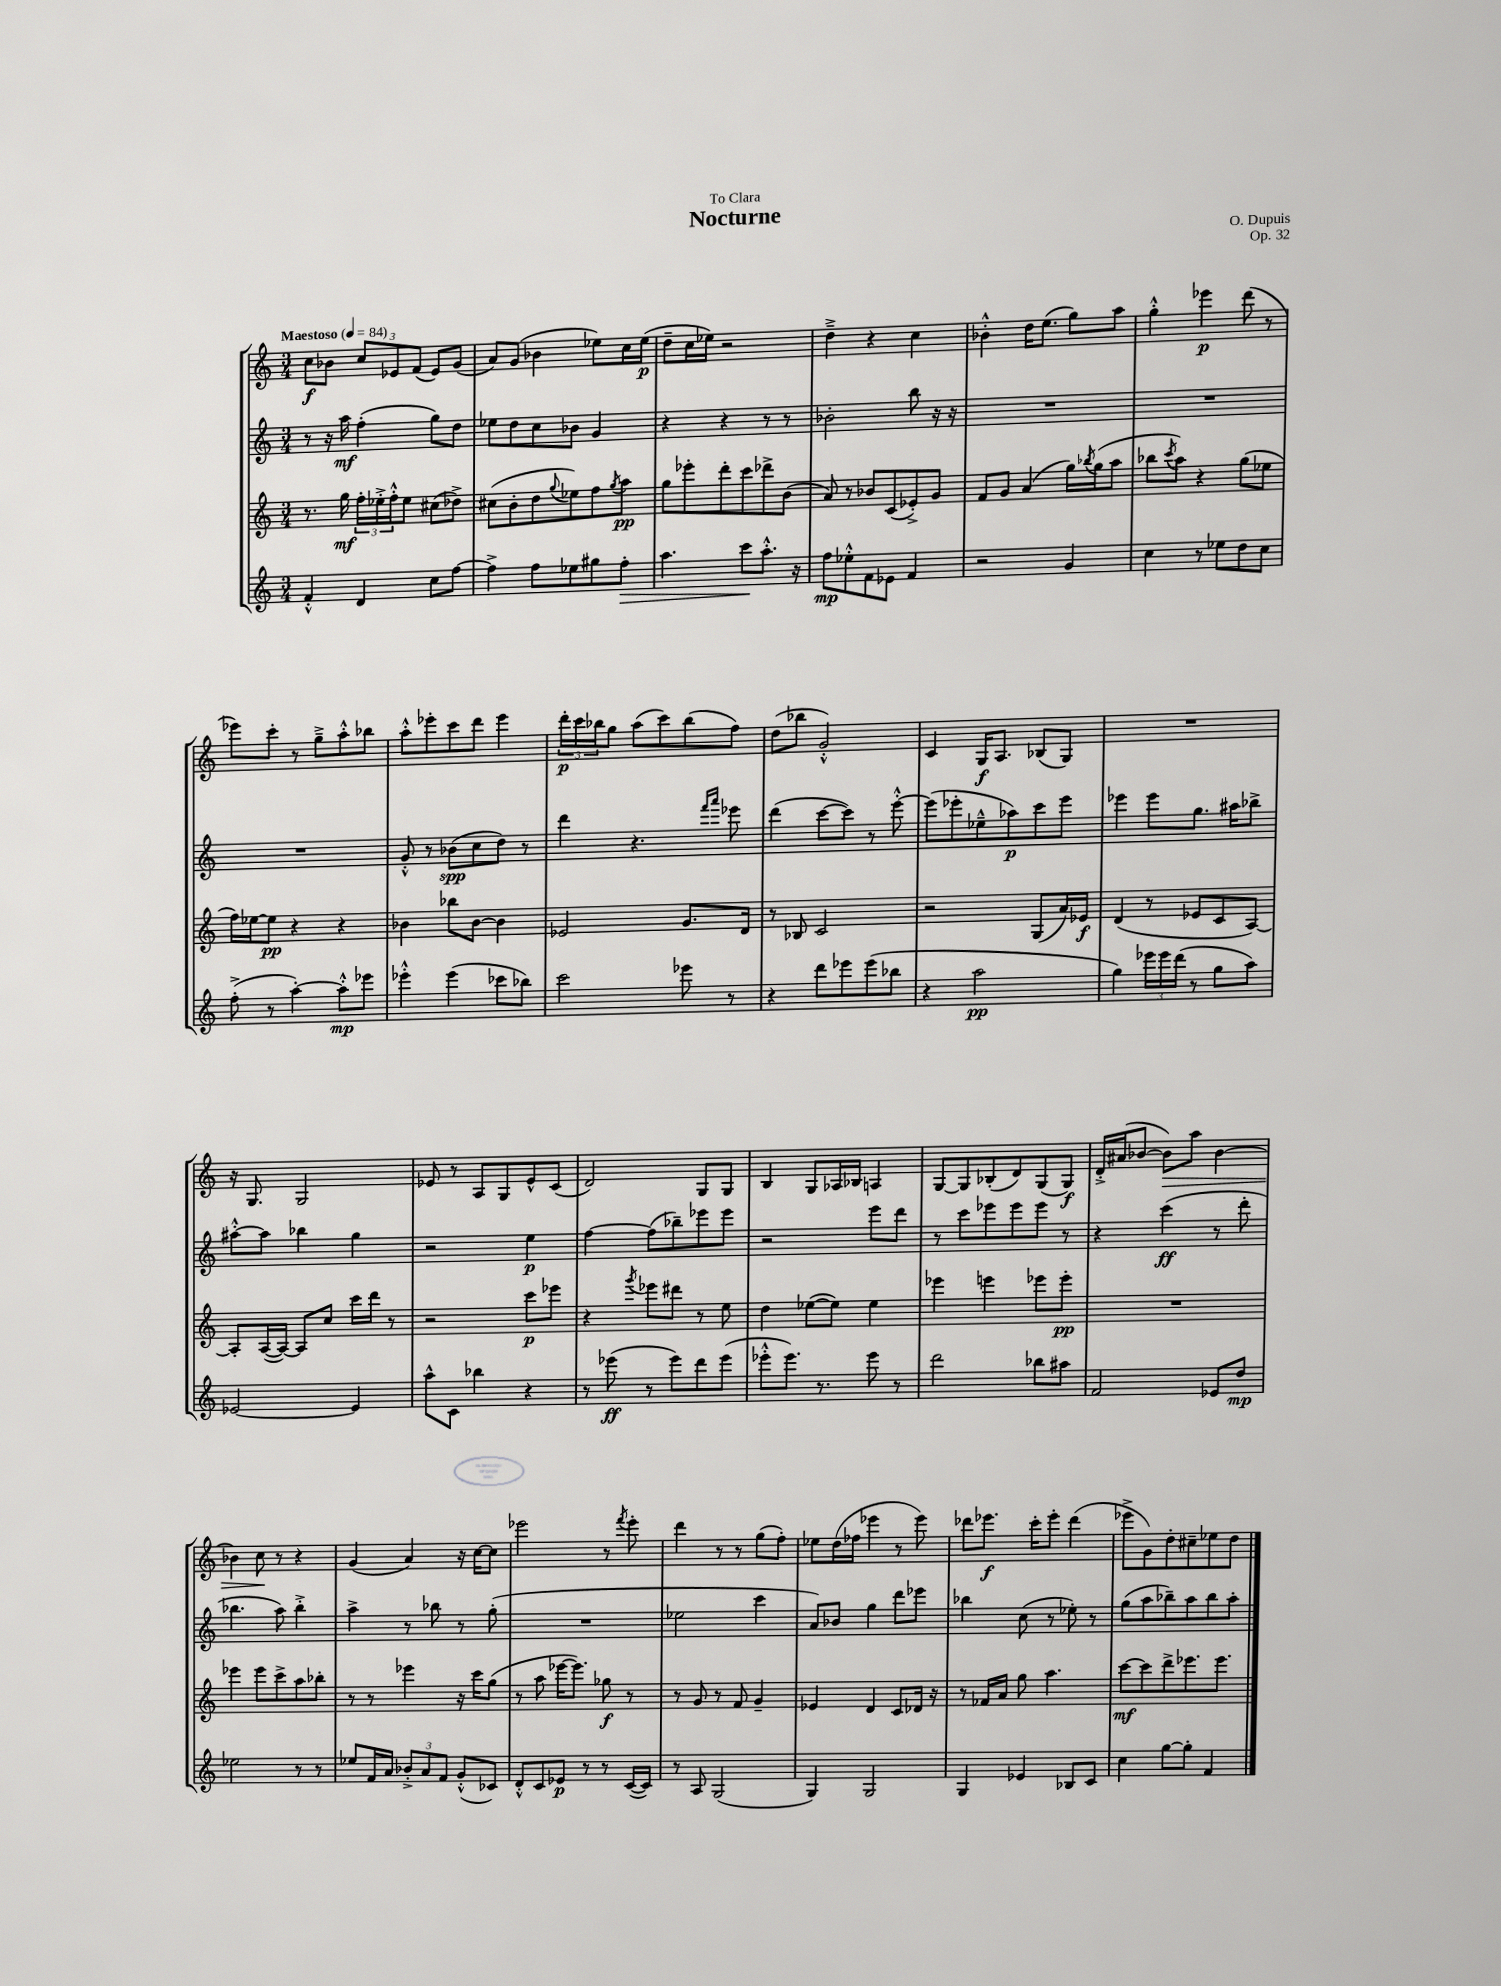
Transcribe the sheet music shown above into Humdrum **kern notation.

**kern	**dynam	**kern	**dynam	**kern	**dynam	**kern	**dynam
*part4	*part4	*part3	*part3	*part2	*part2	*part1	*part1
*staff4	*staff4	*staff3	*staff3	*staff2	*staff2	*staff1	*staff1
*clefG2	*	*clefG2	*	*clefG2	*	*clefG2	*
*k[]	*	*k[]	*	*k[]	*	*k[]	*
*M3/4	*	*M3/4	*	*M3/4	*	*M3/4	*
*MM84	*	*MM84	*	*MM84	*	*MM84	*
=1	=1	=1	=1	=1	=1	=1	=1
!	!	!	!	!	!	!LO:TX:a:B:t=Maestoso	!
4f'^^/	.	8.r	.	8r	.	8cc\L	f
.	.	.	.	16r	.	8b-X\J	.
.	.	16gg\	mf	16aa\	mf	.	.
4d/	.	24ff'\LL	.	(4ff'\	.	12cc/L	.
.	.	24ee-X'^\	.	.	.	.	.
.	.	24ff'^^\J	.	.	.	12e-X/	.
.	.	8ee-\J	.	.	.	.	.
.	.	.	.	.	.	(12f/J	.
8cc\L	.	(8cc#X\L	.	8gg\L)	.	8e-/L)	.
[8ff\J	.	8dd-X^\J)	.	8dd\J	.	(8g/J	.
=2	=2	=2	=2	=2	=2	=2	=2
4ff^\]	.	(8cc#X\L	.	8ee-X\L	.	8a/L)	.
.	.	8b'\	.	8dd\	.	(8g/J	.
8ff\L	.	8dd\	.	8cc\	.	4b-X\	.
.	.	8qqgg/	.	.	.	.	.
8ee-X\	.	8ee-X\)	.	8b-X\J	.	.	.
8gg#X\	.	8ff\	.	4g/	.	8ee-X\L)	.
.	.	8qgg/	.	.	.	.	.
!	!LO:HP:b	!	!	!	!	!	!
8ff'\J	>	8aa\J	pp	.	.	16cc\L	.
.	.	.	.	.	.	(16ee-\JJ	p
=3	=3	=3	=3	=3	=3	=3	=3
4.aa\	.	8gg\L	.	4r	.	8dd~\L	.
.	.	8eee-X'\	.	.	.	16cc\L	.
.	.	.	.	.	.	16ee-X\JJ)	.
.	.	8ddd'\	.	4r	.	2r	.
8ccc\L	.	8ccc\	.	.	.	.	.
8.aa'^^\J	]	8ddd-X^\	.	8r	.	.	.
.	.	(8b\J	.	8r	.	.	.
16r	.	.	.	.	.	.	.
=4	=4	=4	=4	=4	=4	=4	=4
8ff\L	mp	8a/)	.	2b-X'\	.	4dd~^\	.
8ee-X'^^\	.	8r	.	.	.	.	.
8f\	.	8b-X/L	.	.	.	4r	.
8e-X\J	.	(8c/	.	.	.	.	.
4f/	.	8e-X'^/)	.	8bb\	.	4cc\	.
.	.	8g/J	.	16r	.	.	.
.	.	.	.	16r	.	.	.
=5	=5	=5	=5	=5	=5	=5	=5
2r	.	8f/L	.	2.r	.	4b-X'^^\	.
.	.	8g/J	.	.	.	.	.
.	.	(4a/	.	.	.	16dd\KL	.
.	.	.	.	.	.	(8.ee\J	.
4g/	.	16gg\LL)	.	.	.	8gg\L)	.
.	.	8qbb-X/	.	.	.	.	.
.	.	(16gg\J	.	.	.	.	.
.	.	8aa\J	.	.	.	8aa\J	.
=6	=6	=6	=6	=6	=6	=6	=6
4cc\	.	8bb-X\L	.	2.r	.	4gg'^^\	.
.	.	8qccc/	.	.	.	.	.
.	.	8aa\J)	.	.	.	.	.
8r	.	4r	.	.	.	4eee-X\	p
8ee-X\L	.	.	.	.	.	.	.
8dd\	.	(8gg\L	.	.	.	(8ddd\	.
8cc\J	.	8ee-X\J	.	.	.	8r	.
!!LO:LB:g=z
=7	=7	=7	=7	=7	=7	=7	=7
(8ff'^\	.	16ff\LL)	.	2.r	.	8eee-X\L)	.
.	.	[16ee-X\J	.	.	.	.	.
8r	.	8ee-\J]	pp	.	.	8ccc'\J	.
[4aa'\)	.	4r	.	.	.	8r	.
.	.	.	.	.	.	8gg~^\L	.
8aa'^^\L]	mp	4r	.	.	.	8aa'^^\	.
8eee-X\J	.	.	.	.	.	8bb-X\J	.
=8	=8	=8	=8	=8	=8	=8	=8
4eee-X'^^\	.	4b-X\	.	8g'^^/	.	8aa'^^\L	.
.	.	.	.	8r	.	8eee-X'\	.
(4eee-\	.	8bb-X\L	.	(8b-X\L	spp	8ccc\	.
.	.	[8b-\J	.	8cc\	.	8ddd\J	.
8ccc-X\L	.	4b-\]	.	8dd\J)	.	4eee-\	.
8bb-X\J)	.	.	.	8r	.	.	.
=9	=9	=9	=9	=9	=9	=9	=9
2ccc\	.	2e-X/	.	4ddd\	.	24ddd'\LL	p
.	.	.	.	.	.	24ccc\	.
.	.	.	.	.	.	24bb-X\J	.
.	.	.	.	.	.	8gg\J	.
.	.	.	.	4.r	.	(8aa\L	.
.	.	.	.	.	.	8ccc\)	.
8eee-X\	.	8.g/L	.	.	.	(8bb-\	.
.	.	.	.	16qqfff/LL	.	.	.
.	.	.	.	16qqaaa/JJ	.	.	.
8r	.	.	.	8eee-X\	.	8ff\J)	.
.	.	16d/Jk	.	.	.	.	.
=10	=10	=10	=10	=10	=10	=10	=10
4r	.	8r	.	(4ddd\	.	(8dd\L	.
.	.	8B-X/	.	.	.	8bb-X\J	.
8ddd\L	.	2c/	.	[8ccc\L	.	2g'^^/)	.
8eee-X\	.	.	.	8ccc\J])	.	.	.
(8eee-\	.	.	.	8r	.	.	.
8bb-X\J	.	.	.	[8eee'^^\	.	.	.
=11	=11	=11	=11	=11	=11	=11	=11
4r	.	2r	.	(8eee\L]	.	4c/	.
.	.	.	.	8eee-X'\	.	.	.
2aa\	pp	.	.	8ee-X~^^\	.	16G/KL	f
.	.	.	.	.	.	8.A/J	.
.	.	.	.	8aa-X\)	p	.	.
.	.	(8G/L	.	8ccc\	.	(8B-X/L	.
.	.	16a/L)	.	8eee-\J	.	8G/J)	.
.	.	16e-X/JJ	f	.	.	.	.
=12	=12	=12	=12	=12	=12	=12	=12
4gg\)	.	(4d/	.	4eee-X\	.	2.r	.
24eee-X\LL	.	8r	.	8eee-\L	.	.	.
24eee-\	.	.	.	.	.	.	.
(24ddd\JJ	.	.	.	.	.	.	.
8r	.	8e-X/L	.	8.gg\J	.	.	.
8gg\L	.	8c/	.	.	.	.	.
.	.	.	.	16aa#X\KL	.	.	.
8aa\J)	.	[8A/J)	.	8bb-X^\J	.	.	.
!!LO:LB:g=z
=13	=13	=13	=13	=13	=13	=13	=13
[2e-X/	.	8A'/L]	.	[8aa#X'^^\L	.	16r	.
.	.	.	.	.	.	8.G/	.
.	.	([16A/L	.	8aa#\J]	.	.	.
.	.	16A/JJ_)	.	.	.	.	.
.	.	8A/L]	.	4bb-X\	.	2G/	.
.	.	8cc/J	.	.	.	.	.
4e-/]	.	16ccc\LL	.	4gg\	.	.	.
.	.	16ddd\JJ	.	.	.	.	.
.	.	8r	.	.	.	.	.
=14	=14	=14	=14	=14	=14	=14	=14
8aa^^\L	.	2r	.	2r	.	8e-X/	.
8c\J	.	.	.	.	.	8r	.
4bb-X\	.	.	.	.	.	8A/L	.
.	.	.	.	.	.	8G/	.
4r	.	8ccc\L	p	4ee\	p	8e-^^/	.
.	.	8eee-X\J	.	.	.	(8c/J	.
=15	=15	=15	=15	=15	=15	=15	=15
8r	.	4r	.	[4ff\	.	2d/)	.
(8eee-X\	ff	.	.	.	.	.	.
.	.	8qggg/	.	.	.	.	.
8r	.	8eee-X\L	.	(8ff\L]	.	.	.
8eee-\L)	.	8ddd#X\J	.	8bb-X~\)	.	.	.
8ddd\	.	8r	.	8eee-X\	.	8G/L	.
(8eee-\J	.	8ee\	.	8eee-\J	.	8G/J	.
=16	=16	=16	=16	=16	=16	=16	=16
8eee-X'^^\L	.	4dd\	.	2r	.	4B/	.
8.eee-\J)	.	.	.	.	.	.	.
.	.	([8ee-X\L	.	.	.	8G/L	.
8.r	.	.	.	.	.	.	.
.	.	8ee-\J])	.	.	.	16A-X/L	.
.	.	.	.	.	.	16B-X/JJ	.
8eee-\	.	4ee-\	.	8eee\L	.	4An/	.
8r	.	.	.	8ddd\J	.	.	.
=17	=17	=17	=17	=17	=17	=17	=17
2ddd\	.	4eee-X\	.	8r	.	[8G/L	.
.	.	.	.	8ccc\L	.	8G/]	.
.	.	4eeen\	.	8eee-X\	.	(8B-X'/	.
.	.	.	.	8eee-\	.	8d/)	.
8bb-X\L	.	8eee-X\L	.	8eee-\J	.	(8G/	.
8aa#X\J	.	8eee-'\J	pp	8r	.	8G/J)	f
=18	=18	=18	=18	=18	=18	=18	=18
2f/	.	2.r	.	4r	.	16d'^/LL	.
.	.	.	.	.	.	(16a#X/J	.
.	.	.	.	.	.	[8b-X/J	.
!	!	!	!	!	!	!	!LO:HP:b
.	.	.	.	(4ccc\	ff	8b-\L])	>
.	.	.	.	.	.	8aa\J	.
8e-X/L	.	.	.	8r	.	[4b-\	.
8dd/J	mp	.	.	8ddd'\	.	.	.
!!LO:LB:g=z
=19	=19	=19	=19	=19	=19	=19	=19
2ee-X\	.	4eee-X\	.	4.bb-X\	.	4b-X\]	.
.	.	8eee-\L	.	.	.	8cc\	.
.	.	8ccc^\	.	8aa\)	.	8r	]
8r	.	8aa\	.	4bb-'^\	.	4r	.
8r	.	8bb-X'\J	.	.	.	.	.
=20	=20	=20	=20	=20	=20	=20	=20
8ee-X/L	.	8r	.	4aa^\	.	(4g/	.
16f/L	.	8r	.	.	.	.	.
16a/JJ	.	.	.	.	.	.	.
12b-X'^/L	.	4eee-X\	.	8r	.	4a/)	.
12a/	.	.	.	.	.	.	.
.	.	.	.	8bb-X\	.	.	.
12f/J	.	.	.	.	.	.	.
(8g'^^/L	.	16r	.	8r	.	16r	.
.	.	16ccc\KL	.	.	.	[16cc\KL	.
8c-X/J)	.	(8gg\J	.	(8gg'\	.	8cc\J]	.
=21	=21	=21	=21	=21	=21	=21	=21
8d'^^/L	.	8r	.	2.r	.	2eee-X\	.
8c/	.	8aa\	.	.	.	.	.
8e-X/J	p	[16eee-X\KL	.	.	.	.	.
.	.	8.eee-\J])	.	.	.	.	.
8r	.	.	.	.	.	.	.
8r	.	8gg-X\	f	.	.	8r	.
.	.	.	.	.	.	8qfff/	.
([16c/LL	.	8r	.	.	.	8eee-'\	.
16c/JJ])	.	.	.	.	.	.	.
=22	=22	=22	=22	=22	=22	=22	=22
8r	.	8r	.	2ee-X\	.	4ddd\	.
8A/	.	8g/	.	.	.	.	.
(2G/	.	8r	.	.	.	8r	.
.	.	8f/	.	.	.	8r	.
.	.	4g~/	.	4ccc\	.	(8gg\L	.
.	.	.	.	.	.	8ff'\J)	.
=23	=23	=23	=23	=23	=23	=23	=23
4G/)	.	4e-X/	.	8a/L)	.	8ee-X\L	.
.	.	.	.	8b-X/J	.	(16dd\L	.
.	.	.	.	.	.	16ff-X\JJ	.
2G/	.	4d/	.	4gg\	.	4eee-X\	.
.	.	8c/L	.	8ddd\L	.	8r	.
.	.	16d-X/Jk	.	8eee-X\J	.	8eee-\)	.
.	.	16r	.	.	.	.	.
=24	=24	=24	=24	=24	=24	=24	=24
4G/	.	8r	.	4bb-X\	.	8ddd-X\L	.
.	.	16f-X/LL	.	.	.	8.eee-X\J	f
.	.	16a/JJ	.	.	.	.	.
4e-X/	.	8gg\	.	(8cc\	.	.	.
.	.	.	.	.	.	16ccc'\KL	.
.	.	4.aa\	.	8r	.	8eee-'\J	.
8B-X/L	.	.	.	8ee-X'\)	.	(4ddd-\	.
8c/J	.	.	.	8r	.	.	.
=25	=25	=25	=25	=25	=25	=25	=25
4cc\	.	[8ccc\L	mf	(8gg\L	.	8eee-X^\L	.
.	.	8ccc\]	.	8aa\	.	8g\)	.
[8gg\L	.	8ddd^\	.	8bb-X~\)	.	8dd'\	.
8gg'\J]	.	8.eee-X\	.	8aa\	.	8cc#X~\	.
4f/	.	.	.	8bb-\	.	8ee-X\	.
.	.	8.eee-\J	.	.	.	.	.
.	.	.	.	8aa'\J	.	8dd\J	.
==	==	==	==	==	==	==	==
*-	*-	*-	*-	*-	*-	*-	*-
